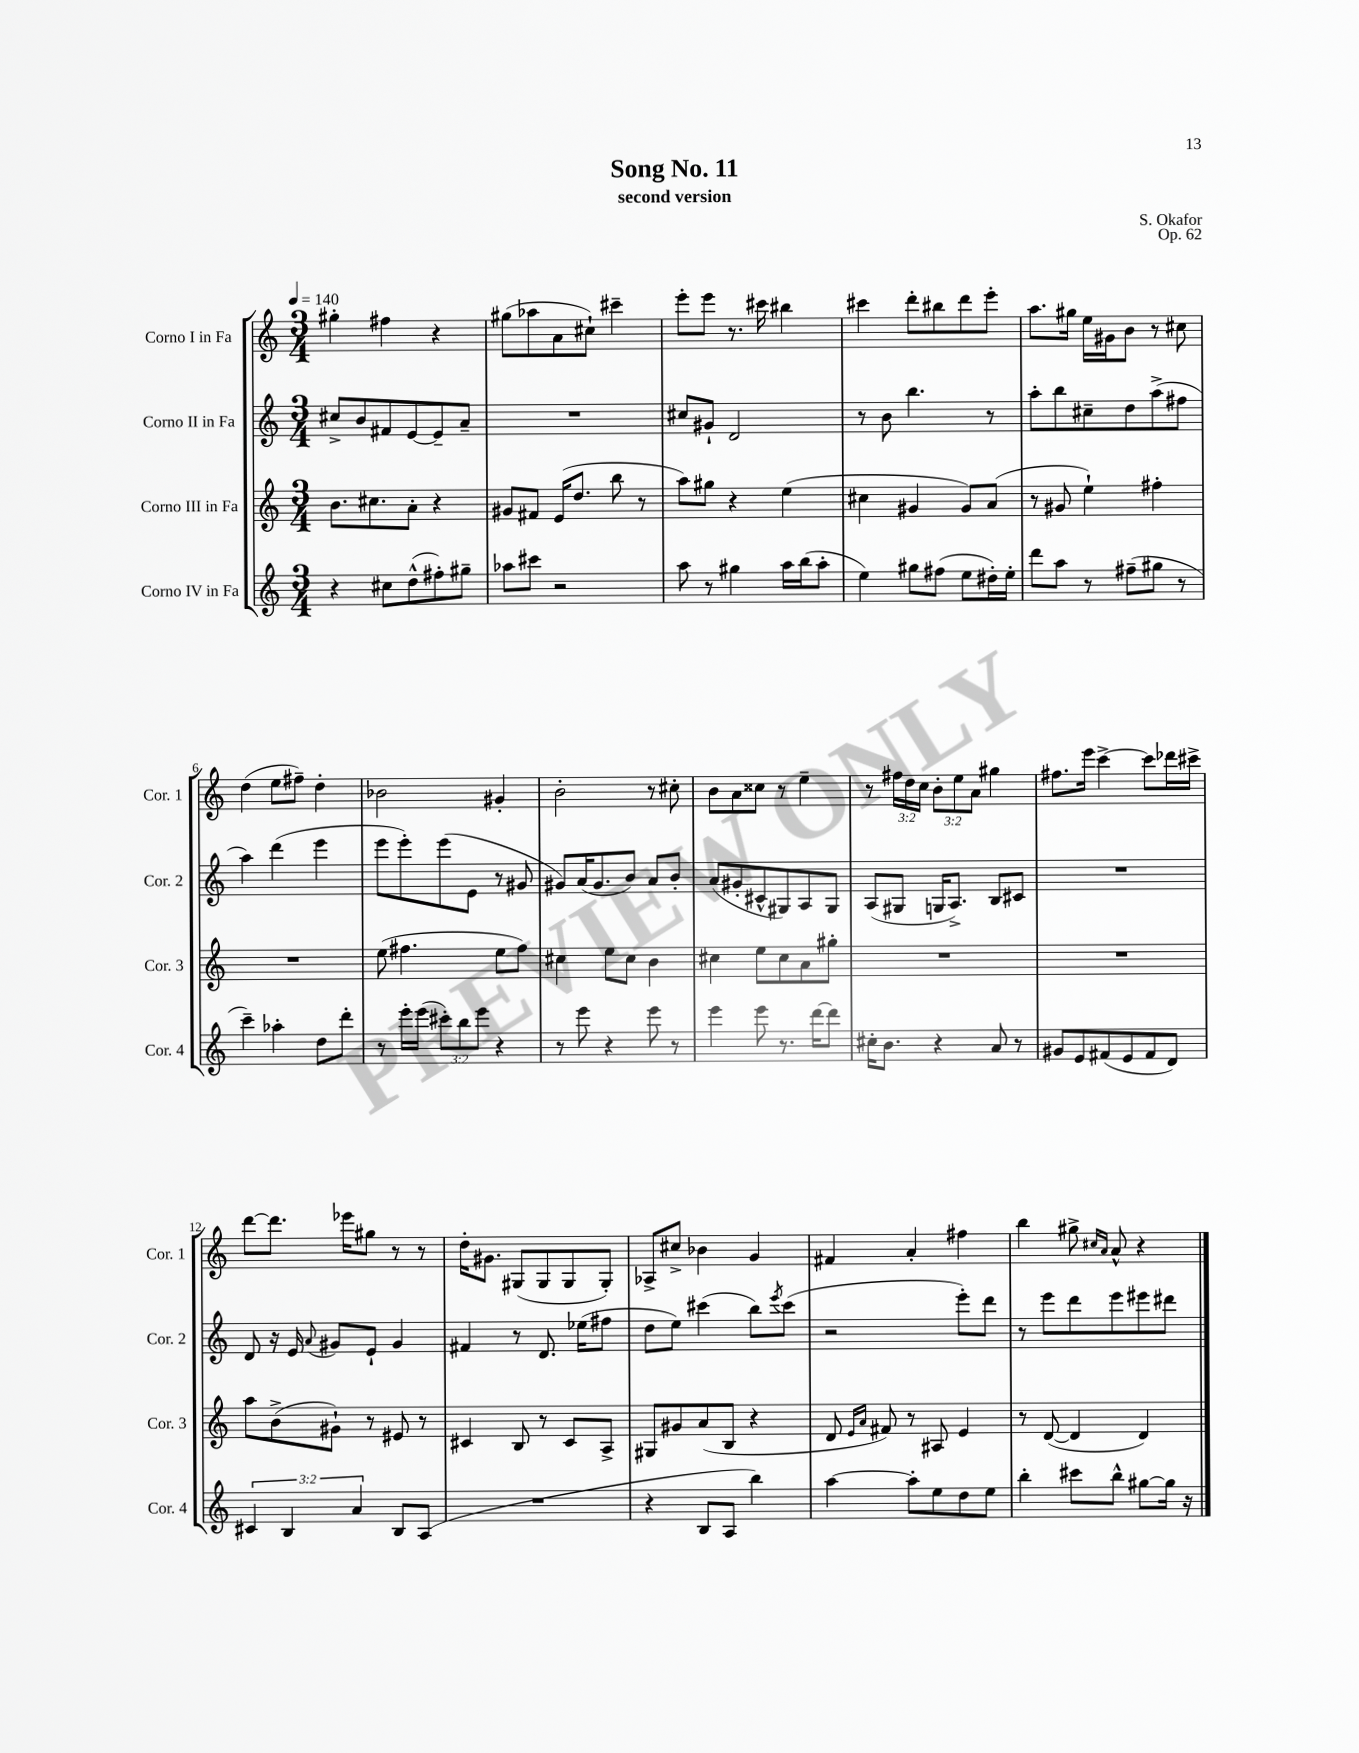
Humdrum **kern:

**kern	**kern	**kern	**kern
*part4	*part3	*part2	*part1
*staff4	*staff3	*staff2	*staff1
*I"Corno IV in Fa	*I"Corno III in Fa	*I"Corno II in Fa	*I"Corno I in Fa
*I'Cor. 4	*I'Cor. 3	*I'Cor. 2	*I'Cor. 1
*clefG2	*clefG2	*clefG2	*clefG2
*k[]	*k[]	*k[]	*k[]
*M3/4	*M3/4	*M3/4	*M3/4
*MM140	*MM140	*MM140	*MM140
=1	=1	=1	=1
4r	8.b\L	8cc#X^/L	4gg#X'\
.	.	8b/	.
.	8.cc#X\	.	.
8cc#X\L	.	8f#X/	4ff#X\
(8dd^^\	8a'\J	[8e/	.
8ff#X'\)	4r	8e~/]	4r
8gg#X~\J	.	8a~/J	.
=2	=2	=2	=2
8aa-X\L	8g#X/L	2.r	(8gg#X\L
8ccc#X\J	8f#X/J	.	8aa-X\
2r	(16e/KL	.	8a\
.	8.dd/J	.	.
.	.	.	8cc#X`\J)
.	8bb\	.	4ccc#X~\
.	8r	.	.
=3	=3	=3	=3
8aa\	8aa\L)	8cc#X/L	8eee'\L
8r	8gg#X\J	8g#X`/J	8eee\J
4gg#X\	4r	2d/	8.r
.	.	.	16ccc#X\
16aa\LL	(4ee\	.	4bb#X\
(16bb\J	.	.	.
8aa'\J	.	.	.
=4	=4	=4	=4
4ee\)	4cc#X\	8r	4ccc#X\
.	.	8b\	.
8gg#X\L	4g#X/	4.bb\	8ddd'\L
(8ff#X\J	.	.	8bb#X\
8ee\L	8g#/L)	.	8ddd\
16dd#X'\L)	(8a/J	8r	8eee'\J
16ee'\JJ	.	.	.
=5	=5	=5	=5
8ddd\L	8r	8aa'\L	8.aa\L
8aa\J	8g#X/	8bb\	.
.	.	.	16gg#X\Jk
8r	4ee`\)	8cc#X~\	16ee\LL
.	.	.	16g#X\J
(8ff#X~\L	.	8dd\	8b\J
8gg#X\J	4ff#X'\	(8aa^\	8r
8r	.	8ff#X\J	8cc#X\
!!LO:LB:g=z
=6	=6	=6	=6
4ccc~\)	2.r	4aa\)	(4dd\
4aa-X'\	.	(4ddd\	8ee\L
.	.	.	8ff#X~\J)
8dd\L	.	4eee\	4dd'\
8ddd'\J	.	.	.
=7	=7	=7	=7
8r	(8ee\	8eee\L	2b-X\
16eee'\LL	4.ff#X\	8eee'\)	.
(16eee\JJ	.	.	.
12ccc#X'\L)	.	(8eee\	.
12bb\	.	.	.
.	.	8e\J	.
12eee\J	.	.	.
4r	8ee\L	8r	4g#X'/
.	8ff#\J)	8g#X/	.
=8	=8	=8	=8
8r	4cc#X\	8g#X/L)	2b'\
8eee\	.	(16a/K	.
.	.	8.g#/	.
4r	8ee\L	.	.
.	8cc#\J	8b/J)	.
8eee\	4b\	8a/L	8r
8r	.	8b'/J	8cc#X'\
=9	=9	=9	=9
4eee\	4cc#X\	(8a/L	8b\L
.	.	8g#X'/	8a\
8eee\	8ee\L	8c#X^^/	8cc##X\J
8.r	8cc#\	8G#X/)	8r
.	8a\	8A/	4ee~\
[16ddd\KL	.	.	.
8ddd\J]	8gg#X'\J	8G#/J	.
=10	=10	=10	=10
16cc#X'\KL	2.r	(8A/L	8r
8.b\J	.	.	.
.	.	8G#X/J	24ff#X\LL
.	.	.	24dd\
.	.	.	24cc\JJ
4r	.	16Gn/KL	12b'\L
.	.	8.A^/J)	.
.	.	.	12ee\
.	.	.	12a\J
8a/	.	8B/L	4gg#X\
8r	.	8c#X/J	.
=11	=11	=11	=11
8g#X/L	2.r	2.r	8.ff#X\L
8e/	.	.	.
.	.	.	16eee\Jk
(8f#X/	.	.	[4ccc^\
8e/	.	.	.
8f#/	.	.	8ccc\L]
8d/J)	.	.	16ddd-X\L
.	.	.	16ccc#X^\JJ
!!LO:LB:g=z
=12	=12	=12	=12
6c#X/	8aa\L	8d/	[8ddd\L
.	(8b^\	16r	8.ddd\J]
6B/	.	.	.
.	.	16e/	.
.	.	8qqa/	.
.	8g#X`\J)	8g#X/L	.
.	.	.	16eee-X\KL
6a/	.	.	.
.	8r	8e`/J	8gg#X\J
8B/L	8e#X/	4g#/	8r
(8A/J	8r	.	8r
=13	=13	=13	=13
2.r	4c#X/	4f#X/	16dd'\KL
.	.	.	8.g#X\J
.	8B/	8r	(8G#X/L
.	8r	8.d/	8G#/
.	8c#/L	.	8G#/
.	.	(16ee-X\KL	.
.	8A^/J	8ff#X\J	8G#'/J)
=14	=14	=14	=14
4r	8G#X/L	8dd\L	8A-X^/L
.	8g#X/	8ee\J)	8cc#X^/J
8B/L	(8a/	(4ccc#X\	4b-X\
8A/J	8B/J	.	.
4bb\)	4r	8bb\L)	4g/
.	.	8qeee/	.
.	.	(8ccc#\J	.
=15	=15	=15	=15
[4aa\	8d/	2r	4f#X/
.	16qqe/LL	.	.
.	16qqa/JJ	.	.
.	8f#X/)	.	.
8aa'\L]	8r	.	4a'/
8ee\	8A#X/	.	.
8dd\	4e/	8eee'\L)	4ff#X\
8ee\J	.	8ddd\J	.
=16	=16	=16	=16
4bb'\	8r	8r	4bb\
.	([8d/	8eee\L	.
8ccc#X\L	4d/]	8ddd\	8gg#X^\
.	.	.	16qqcc#X/LL
.	.	.	16qqa/JJ
8bb^^\J	.	8eee\	8a^^/
[8gg#X\L	4d/)	8eee#X\	4r
16gg#\Jk]	.	8ddd#X\J	.
16r	.	.	.
==	==	==	==
*-	*-	*-	*-
